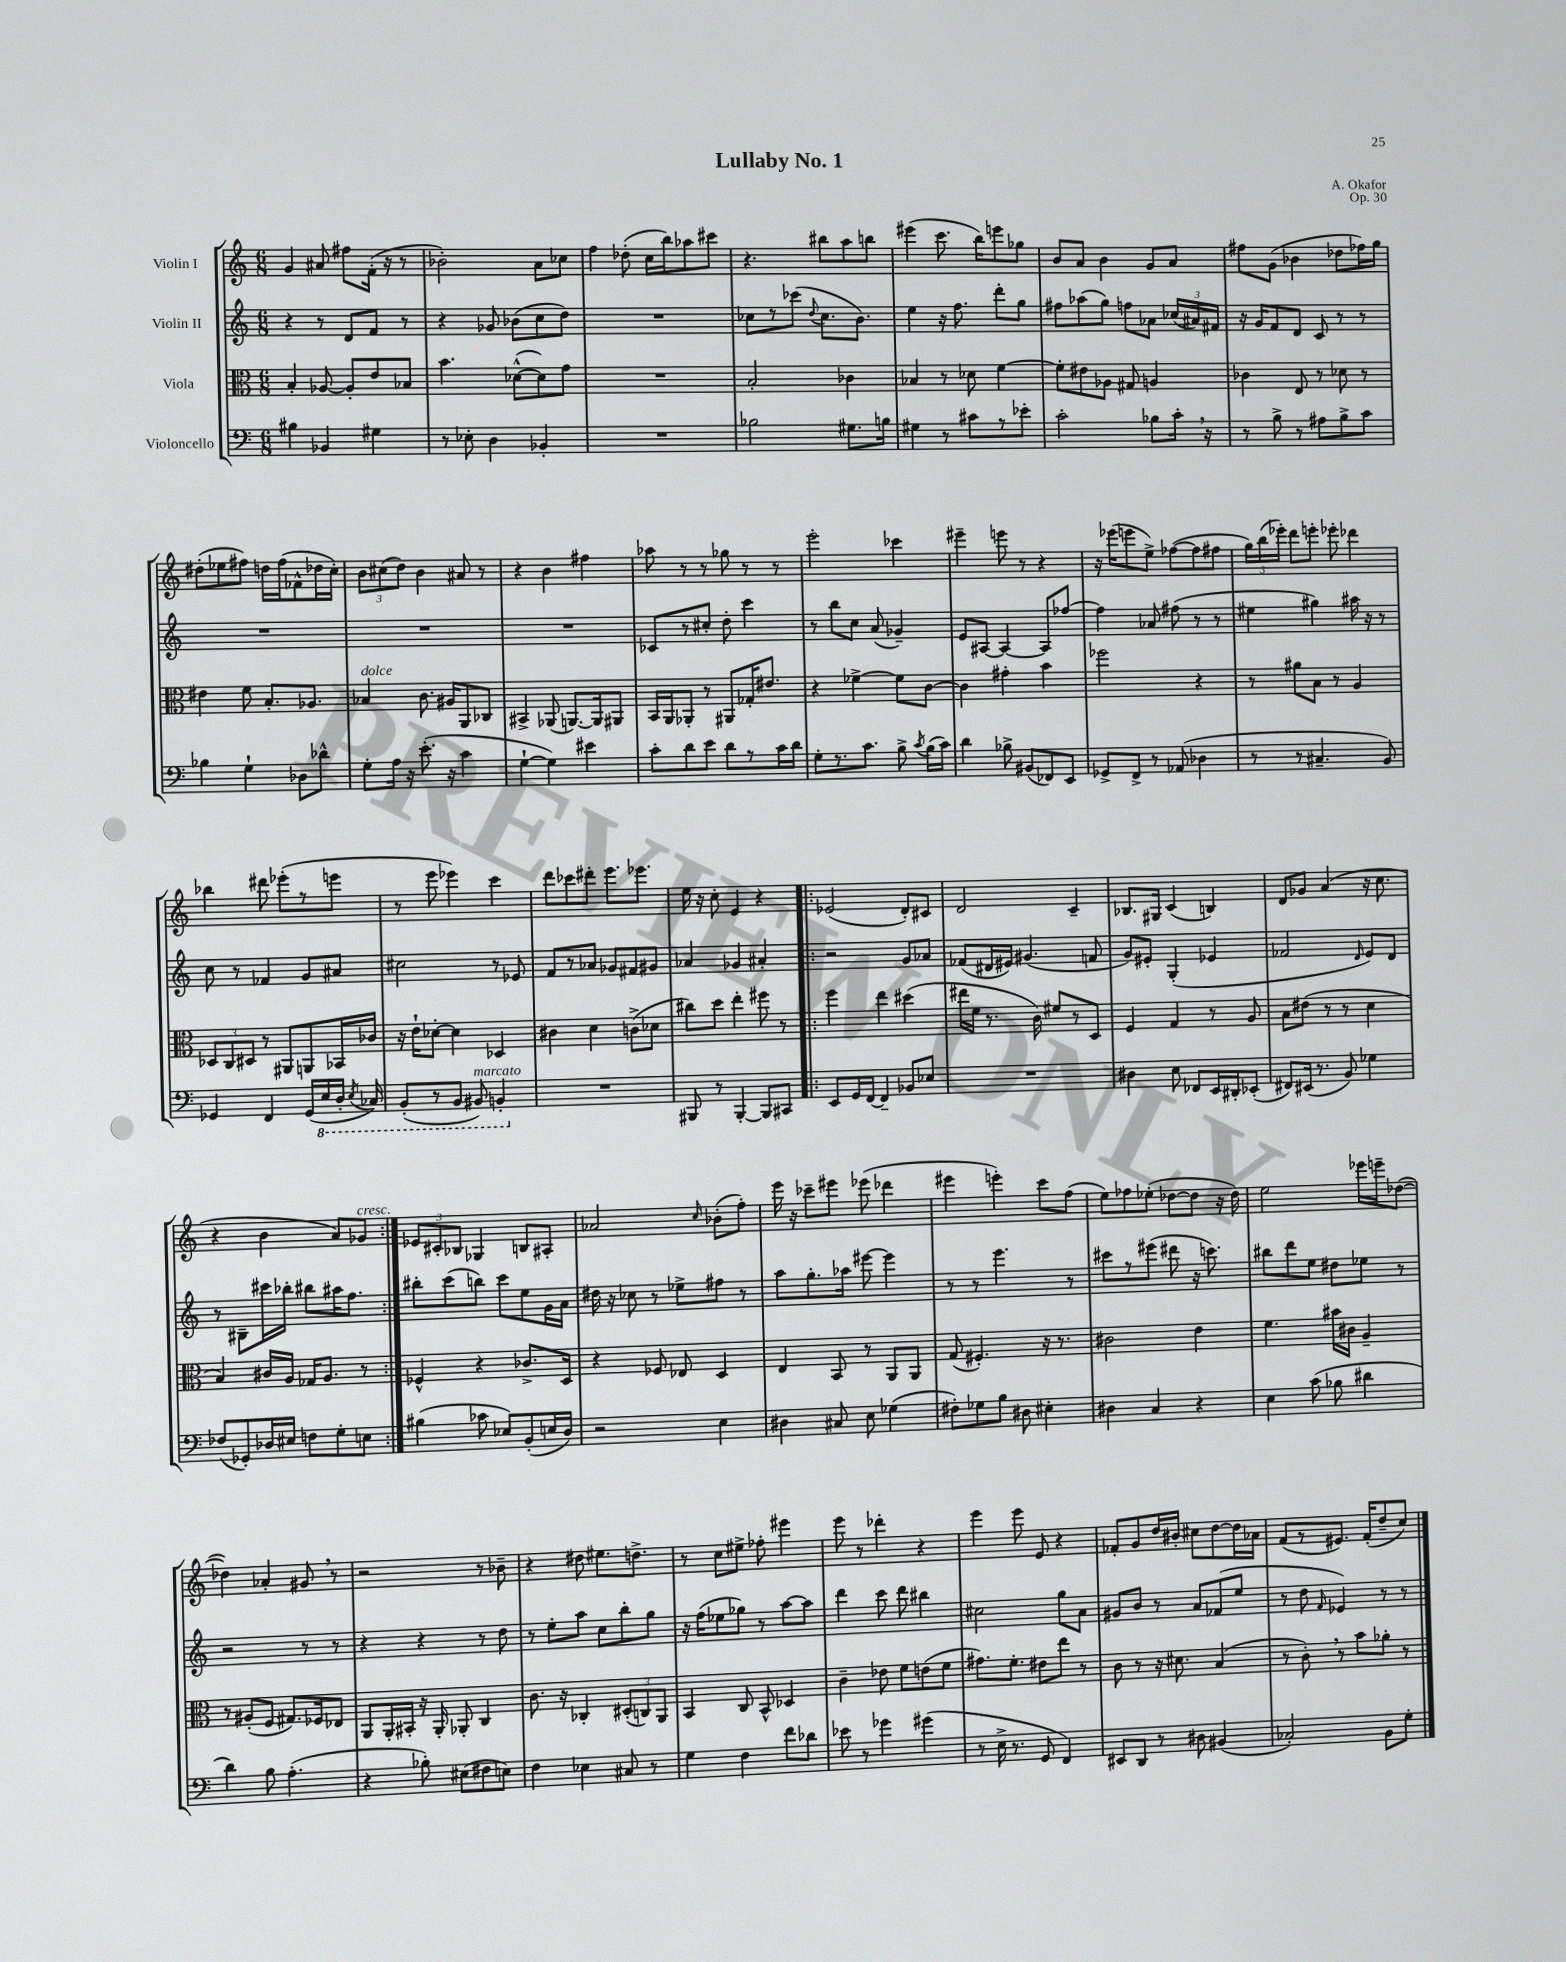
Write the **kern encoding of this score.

**kern	**kern	**kern	**kern
*part4	*part3	*part2	*part1
*staff4	*staff3	*staff2	*staff1
*I"Violoncello	*I"Viola	*I"Violin II	*I"Violin I
*clefF4	*clefC3	*clefG2	*clefG2
*k[]	*k[]	*k[]	*k[]
*M6/8	*M6/8	*M6/8	*M6/8
=1	=1	=1	=1
4B#X\	4B'/	4r	4g/
4BB-X/	[8A-X/	8r	8a#X/
.	8A-'/L]	8d/L	8ff#X\L
4G#X\	8e/	8f/J	(16f'\Jk
.	.	.	16r
.	8B-X/J	8r	8r
=2	=2	=2	=2
8r	4.b\	4r	2b-X'\)
8E-X'\	.	.	.
4D\	.	8g-X/	.
.	([8d-X^^\L	(8b-X\L	.
4BB-X'/	8d-\])	8cc\	8a\L
.	8g\J	8dd\J)	8cc-X\J
=3	=3	=3	=3
2.r	2.r	2.r	4ff\
.	.	.	(8dd-X'\
.	.	.	16cc\LL
.	.	.	16bb\J)
.	.	.	8aa-X\
.	.	.	8ccc#X\J
=4	=4	=4	=4
2B-X\	2B'/	8cc-X\L	4.r
.	.	8r	.
.	.	(8ccc-X\J	.
.	.	8qqdd/	.
.	.	8.cc-\L	8bb#X\L
8.G#X\L	4c-X\	.	8aa\
.	.	8.b\J)	.
.	.	.	8bbn\J
16Bn\Jk	.	.	.
=5	=5	=5	=5
4G#X\	4B-X/	4ee\	(4eee#X\
8r	8r	16r	8.ccc\
.	.	8.ff\	.
8c#X\L	8d-X\	.	.
.	.	.	16bb\KL)
8r	[4f\	8ddd'\L	8eeen\
8e-X'\J	.	8gg\J	8gg-X\J
=6	=6	=6	=6
2c'\	8f'\L]	8ff#X\L	8b/L
.	8e#X\	(8aa-X\	8a/J
.	8A-X\J	8gg\J)	4b\
.	8G#X/	8ffn\L	.
8B-X\L	4An/	8a-X\J	8g/L
16c',\Jk	.	(24cc-X/LL	8a/J
.	.	24a#X/)	.
16r	.	.	.
.	.	24f#X/JJ	.
=7	=7	=7	=7
8r	4c-X\	16r	8ff#X\L
.	.	16g/KL	.
8B^\	.	8f/	(8g\J
8r	8E/	8d/J	4b-X\
8A#X\L	8r	8c/	.
8B^\	8d-X\	8r	8dd-X\L
8c\J	8r	8r	16ff-X\L)
.	.	.	16gg\JJ
!!LO:LB:g=z
=8	=8	=8	=8
4B-X\	4e#X\	2.r	(8dd#X'\L
.	.	.	8ee-X\
4G`\	8f\	.	8ff#X\J)
.	8.B'/L	.	16ddn\LL
.	.	.	(16ff#\J
8D-X\L	.	.	8f-X^^\
.	8.A-X/J	.	.
8d-X^^\J	.	.	16dd-X\L
.	.	.	16cc'\JJ)
=9	=9	=9	=9
!	!LO:TX:a:i:t=dolce	!	!
8G'\L	4B-X/	2.r	12b\L
.	.	.	(12cc#X\
16A\Jk	.	.	.
.	.	.	12dd\J)
16r	.	.	.
(8.e'\	8.c\	.	4b\
16r	16A#X/KL	.	.
4c\	8AA/	.	8a#X/
.	8C-X/J	.	8r
=10	=10	=10	=10
[4G`\	4BB#X^/	2.r	4r
4G\])	(8AA-X/	.	4b\
.	[8.AAn/L)	.	.
4e#X\	.	.	4ff#X\
.	16AA/k]	.	.
.	8AA#X/J	.	.
=11	=11	=11	=11
8c'\L	16BB/LL	8c-X/L	8aa-X\
.	16AA/J	.	.
8d\	8AA-X'/J	8r	8r
8e\J	8r	8cc#X'/J	8r
8d\L	8AA#X/L	8dd'\	8gg-X\
8r	16G-X'/K	4ccc\	8r
.	8.e#X/J	.	.
16c\L	.	.	8r
16d\JJ	.	.	.
=12	=12	=12	=12
8G'\L	4r	8r	2eee'\
8.r	.	8bb\L	.
.	[4f-X^\	8cc\J	.
8.c\J	.	.	.
.	.	(8a/	.
8B^\	8f-\L]	4g-X~/)	4ccc-X\
8qc/	.	.	.
(16B\LL	[8c\J	.	.
16c\JJ)	.	.	.
=13	=13	=13	=13
4d\	4c\]	8e/L	4eee#X~\
.	.	[8A#X/J	.
8B-X^\	4g#X'\	4A#/_	8eeen\
(8BB#X/L	.	.	8r
8FF-X/)	4b\	8A#/L]	4r
8EE/J	.	[8ff-X/J	.
=14	=14	=14	=14
8GG-X^/L	2ff-X\	4ff-\]	16r
.	.	.	(16eee-X\KL
8FF^/J	.	.	8eeen\
8r	.	8a-X/	8ee^\J)
(8AA-X/	.	(8ff#X\	([8ff-X\L
4D-X\	4r	8r	8ff-\]
.	.	8r	8ff#X\J
=15	=15	=15	=15
8r	8r	4ee#X\	24gg\LL)
.	.	.	(24bb\
.	.	.	24eee-X'\JJ)
8r	8a#X\L	.	8ddd\L
4.C#X~/	8B\J	4gg#X\)	8eeen'\J
.	8r	.	8eee-X'\
.	4A/	16aa#X\	4ddd-X\
.	.	16r	.
8BB/)	.	8r	.
!!LO:LB:g=z
=16	=16	=16	=16
4GG-X/	12D-X/L	8cc\	4bb-X\
.	12C/	.	.
.	.	8r	.
.	12D#X/J	.	.
4FF/	8r	4f-X/	8ddd#X\
.	8AA#X/L	.	(8eee-X'\L
(16GG-/LL	8AAn/	8g/L	8r
*8ba	*	*	*
16EE/	.	.	.
16DD'/JJ	16BB-X/L	8a#X/J	8eeen\J
8qEE/	.	.	.
16CC-X/)	16c-X/JJ	.	.
=17	=17	=17	=17
(8BBB'/L	16r	2cc#X\	8r
.	16e`\KL	.	.
8r	[8d-X'\J	.	8eee\
8BBB/J	4d-\]	.	4eee-X\)
!LO:TX:a:i:t=marcato	!	!	!
8BBB#X/)	.	.	.
4BBBn'/	4D-X/	8r	4ccc\
.	.	8e-X/	.
=18	=18	=18	=18
*X8ba	*	*	*
2.r	4c#X\	8f/L	8ddd\L
.	.	8r	8ccc-X\
.	4d\	8a-X/J	8ddd#X'\J
.	.	8g-X/L	8.eee\L
.	(8cn^\L	8f#X/	.
.	.	.	8.eee-X\J
.	8d-X\J	8g#X/J	.
=19	=19	=19	=19
8BBB#X/	8cc#X\L)	4a-X/	16ee\
.	.	.	16r
8r	8dd\J	.	8cc'\
[4BBB#'/	4ee'\	4g-X/	4e/
8BBB#/L]	8ff#X\	4a#X'/	4r
8CC#X/J	8r	.	.
=20!|:	=20!|:	=20!|:	=20!|:
8EE/L	4ff\	2r	(2e-X/
16GG/L	.	.	.
[16FF/JJ	.	.	.
4FF~/]	4ee\	.	.
8BB-X/L	(4dd#X\	8g/L	8d'/L)
8E-X/J	.	8a-X/J	8c#X/J
=21	=21	=21	=21
2.r	16ee#X\LL	(8f-X/L	2d/
.	16f\JJ	.	.
.	8.r	16d#X/L	.
.	.	16e#X/JJ)	.
.	.	(4.g#X/	.
.	16c\)	.	.
.	8f#X/L	.	.
.	8r	.	4c~/
.	8D/J	8fn/	.
=22	=22	=22	=22
4D#X\	4F/	8g/L)	8.B-X/L
.	.	8e#X'/J	.
.	.	.	16G#X/Jk
8E\	4G/	(4G'/	(4c/
8FF-X/L	.	.	.
16EE/L	8r	4e-X/	4Bn/)
16DD#X'/J	.	.	.
(8EE-X'/J	8A/	.	.
=23	=23	=23	=23
8FF#X/L)	8B\L	2f-X/	8d/L
(16EE#X/Jk	(8e#X\J	.	8g-X/J
8.r	.	.	.
.	8r	.	(4a/
8BB/)	8r	.	.
.	.	16qqd/	.
4G-X\	4d\	8e/L)	16r
.	.	.	8.cc\
.	.	8d/J	.
!!LO:LB:g=z
=24	=24	=24	=24
(8F-X/L	4B/)	8r	4r
8GG-X'/)	.	8B#X~\L	.
16D-X/L	16c#X/LL	16ccc#X\L	4b\
16E#X/JJ	16A/JJ	16bb-X'\JJ	.
8Fn\L	16G-X/KL	8bb#X\L	.
.	8.A/J	.	.
8G'\	.	16aa#X\K	8a/L)
.	.	8.ff\J	.
!	!	!	!LO:TX:a:i:t=cresc.
8En\J	8r	.	8g-X/J
=25:|!	=25:|!	=25:|!	=25:|!
(4B#X\	4F-X^^/	8bb#X'\L	12e-X/L
.	.	.	12c#X'/
.	.	(8ccc\	.
.	.	.	12B-X/J
8c-X\	4r	8bbn\J)	4G-X/
8E-X/L)	.	8ccc\L	.
(8BB'/	8.c-X^/L	8ee\	8Bn/L
16En/L	.	16g\L	8A#X'/J
16D/JJ)	16D/Jk	16a\JJ	.
=26	=26	=26	=26
2r	4r	16dd#X\	2a-X/
.	.	16r	.
.	.	8cc-X\	.
.	8F-X/	8r	.
.	8E-X/	8ee-X^\L	.
.	.	.	16qqcc/
4E\	4D/	8ff#X\J	(8b-X'\L
.	.	8r	8ff'\J)
=27	=27	=27	=27
4D#X\	4E/	8aa\L	16eee\
.	.	.	16r
.	.	8.gg'\	8ccc-X~\L
8C#X/	8BB/	.	8eee#X\J
.	.	16aa-X\Jk	.
8E\	8r	[8eee#X\	(8eee-X\
(4G-X\	8AA/L	4eee#\]	4ddd-X\
.	8AA/J	.	.
=28	=28	=28	=28
8F#X'\L)	(8G/	8r	4eee#X\
8G-X\	4.F#X'/)	8r	.
8B\J	.	4.eee\	4eeen'\)
8D#X\	.	.	.
4E#X'\	16r	.	8ccc\L
.	8.r	.	.
.	.	8r	(8ff\J
=29	=29	=29	=29
4D#X\	2c#X\	8ccc#X\L	8ee\L)
.	.	8r	8ff-X\
4C/	.	(8eee#X\J	(8ee-X'\J
.	.	8ddd#X\	[8dd-X\L
4r	4e\	16r	8dd-\J]
.	.	8.cccn\)	.
.	.	.	16r
.	.	.	16dd-\)
=30	=30	=30	=30
4E\	4.f\	8bb#X\L	2ee\
.	.	8ddd\	.
(8c\	.	8ee\J	.
8B-X\	16b#X\LL	8dd#X\L	.
.	16c#X\JJ	.	.
4d#X\	4A~/	8ee-X\J	16eee-X\LL
.	.	.	16eeen~\J
.	.	8r	([8dd-X\J
!!LO:LB:g=z
=31	=31	=31	=31
4d\)	8r	2r	4dd-X\])
.	(8A#X'/L	.	.
8B\	8F/J	.	4a-X'/
(4.A'\	8.G#X/L)	.	.
.	.	8r	8g#X,/
.	16F-X/k	.	.
.	8E-X/J	8r	8r
=32	=32	=32	=32
4r	8AA/L	4r	2r
.	16AA'/L	.	.
.	16BB#X'/JJ	.	.
8B-X'\)	16r	4r	.
.	16AA'/	.	.
(8E#X\L	8AA-X'/	.	.
8F#X\	4C/	8r	8r
8En\J)	.	8dd\	8b-X~\
=33	=33	=33	=33
4F\	8.c\	8r	4r
.	.	8ee'\L	.
.	16r	.	.
4E-X\	4C-X'/	8aa\J	8dd#X\
.	.	8cc\L	8.ee#X\L
8C#X/	(12D#X'/L	8bb'\	.
.	.	.	8.ddn^\J
.	12Cn/)	.	.
8r	.	8gg\J	.
.	12AA/J	.	.
=34	=34	=34	=34
4G\	4BB/	16r	8r
.	.	(16ff\KL	.
.	.	8ee-X\	8cc\L
4F\	8C/	8gg-X\J)	8ee#X^\J
.	8BB^^/	8r	8ff-X'\
8f\L	4D-X/	[8aa\L	4eee#X\
8d-X\J	.	8aa\J]	.
=35	=35	=35	=35
8e-X\	4c~\	4ddd\	8eee\
8r	.	.	8r
4g-X\	8e-X\	8ccc\	4ddd-X'\
.	8f\L	8ddd\	.
(4g#X\	(8en\	4bb#X\	4r
.	8f\J	.	.
=36	=36	=36	=36
8r	8.g#X\L)	2cc#X\	4eee\
16E^\	.	.	.
8.r	8.f'\J	.	.
.	.	.	8eee\
8GG/	8e#X\L	.	8e/
4FF/)	8ee\J	8gg\L	4r
.	8r	8a\J	.
=37	=37	=37	=37
8EE#X/L	8c\	8g#X/L	8f-X'/L
8DD/J	8r	8b/J	8g/
8r	16r	8r	16dd/L
.	8.d#X\	.	16b#X'/JJ
8D#X\	.	8a/L	8cc#X\L
(4BB#X/	(4B/	(8f-X/	[8dd\
.	.	8ee/J	16dd\L]
.	.	.	16a-X\JJ
=38	=38	=38	=38
2C-X'/)	8r	8r	(8f/L
.	8c',\)	8dd\	8r
.	.	16qqf/	.
.	8r	4e-X/)	8.e#X/J)
.	8b\L	.	.
.	.	.	(16f'/KL
8BB\L	8a-X'\J	8r	8dd~/
8G'\J	8r	8r	8cc/J)
==	==	==	==
*-	*-	*-	*-
